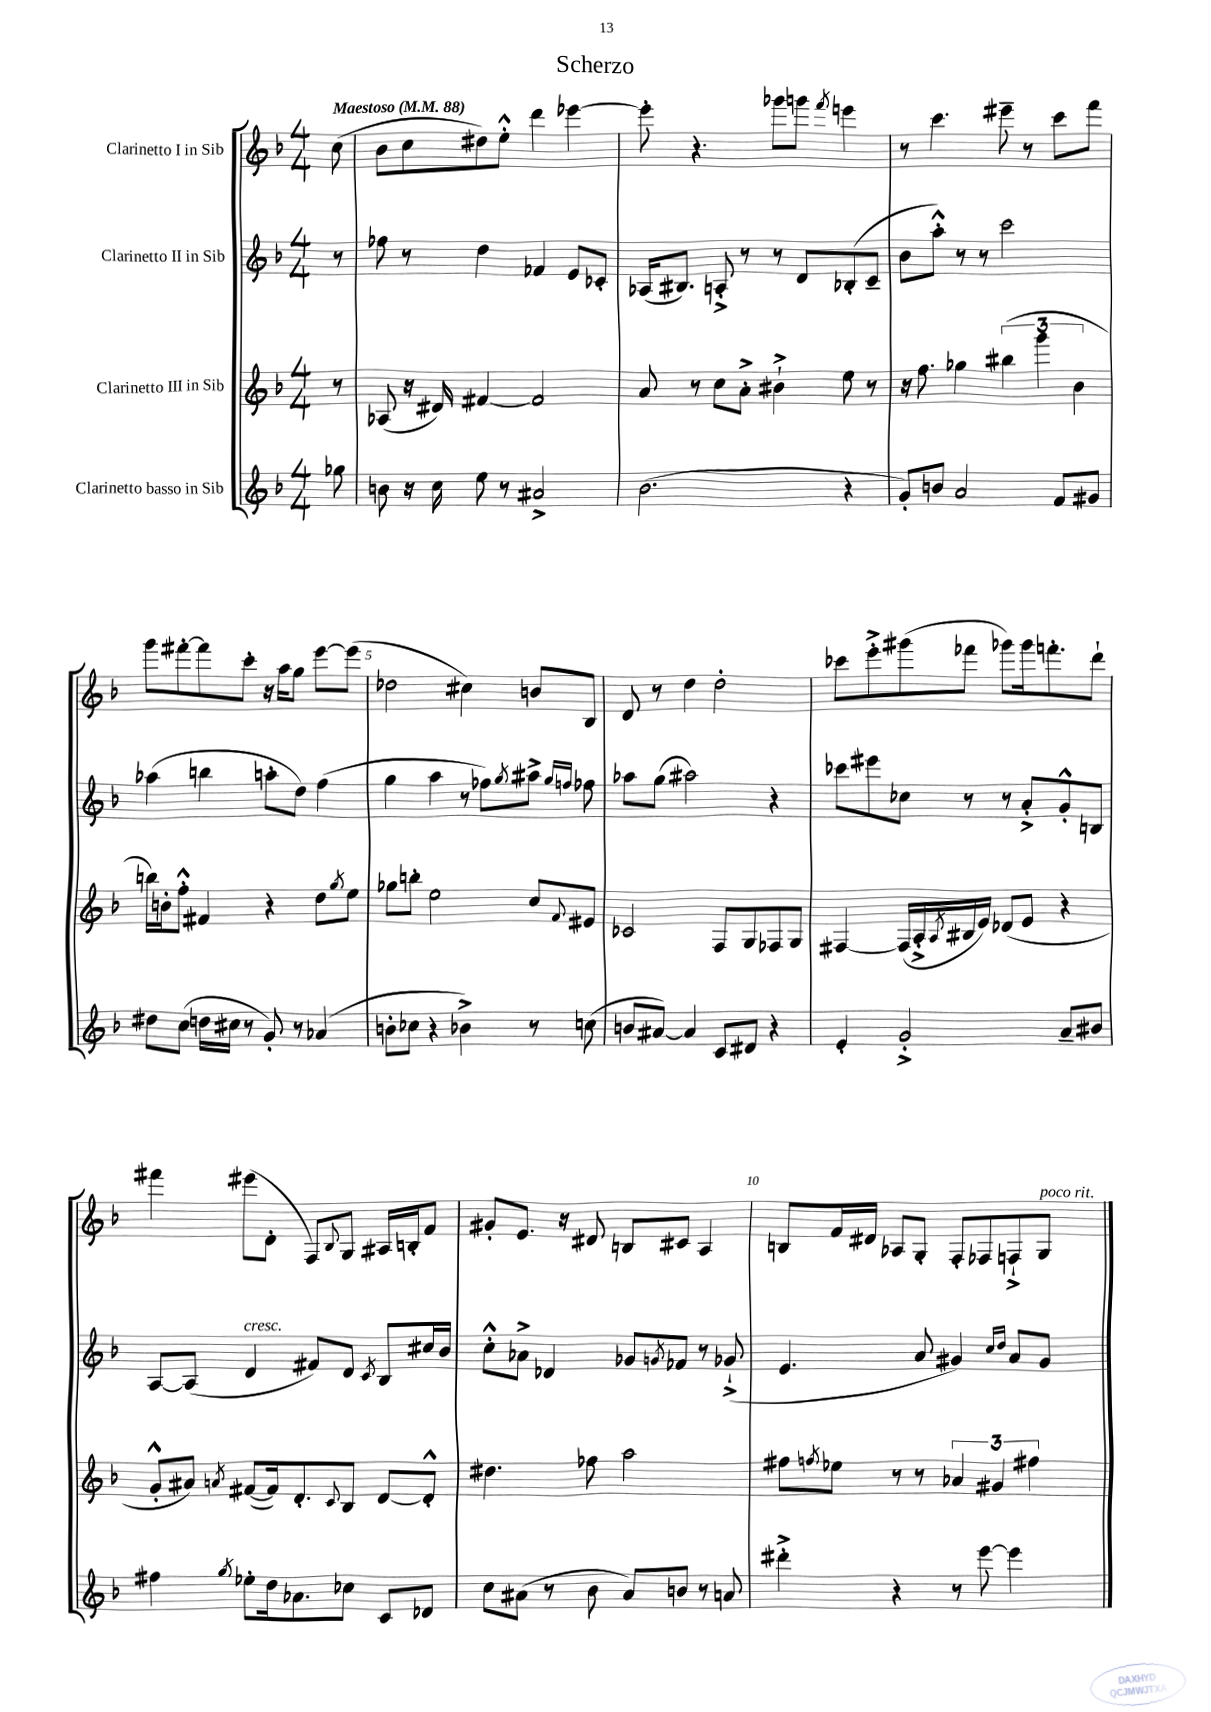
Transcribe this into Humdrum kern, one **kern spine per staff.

**kern	**kern	**kern	**kern
*part4	*part3	*part2	*part1
*staff4	*staff3	*staff2	*staff1
*I"Clarinetto basso in Sib	*I"Clarinetto III in Sib	*I"Clarinetto II in Sib	*I"Clarinetto I in Sib
*clefG2	*clefG2	*clefG2	*clefG2
*k[b-]	*k[b-]	*k[b-]	*k[b-]
*M4/4	*M4/4	*M4/4	*M4/4
*MM88	*MM88	*MM88	*MM88
=	=	=	=
!	!	!	!LO:TX:a:B:t=Maestoso
8gg-X\	8r	8r	(8cc\
=1	=1	=1	=1
8bn\	(8A-X/	8ff-X\	8b-\L
16r	16r	8r	8cc\
16cc\	16d#X/)	.	.
8ee\	[4f#X/	4dd\	8dd#X\)
8r	.	.	8ee'^^\J
2a#X^/	2f#/]	4f-X/	4ddd\
.	.	8e/L	[4eee-X\
.	.	8c-X'/J	.
=2	=2	=2	=2
(2.b-\	8a/	(16A-X/KL	8eee-'\]
.	.	8.B#X/J)	.
.	8r	.	4.r
.	8cc\L	8An'^/	.
.	8a'^\J	8r	.
.	4b#X`^\	8r	8ggg-X\L
.	.	8d/L	8gggn\J
.	.	.	8qfff/
4r	8ee\	(8B-X'/	4eeen\
.	8r	8c~/J	.
=3	=3	=3	=3
8g'/L)	16r	8b-\L	8r
.	8.ff\	.	.
8bn/J	.	8aa'^^\J)	4.ccc\
2a/	4gg-X\	8r	.
.	.	8r	.
.	(6bb#X\	2ccc\	8eee#X~\
.	.	.	8r
.	6ggg\	.	.
8f/L	.	.	8ccc\L
.	6b-\	.	.
8g#X/J	.	.	8fff\J
!!LO:LB:g=z
=4	=4	=4	=4
8dd#X\L	16bbn\LL)	(4aa-X\	8ggg\L
.	16bn'\J	.	.
(8cc\J	8ff'^^\J	.	[8fff#X'\
16ddn\LL	4f#X/	4bbn\	8fff#\]
16cc#X\JJ	.	.	.
8r	.	.	8ccc'\J
8g'/)	4r	8aan'\L	16r
.	.	.	16aa\KL
8r	.	8dd\J)	8gg\J
(4a-X/	8dd\L	(4ff\	[8eee\L
.	8qgg/	.	.
.	8ee\J	.	(8eee\J]
=5	=5	=5	=5
8bn'\L	8gg-X\L	4gg\	2dd-X\
8cc-X\J	8bbn'\J	.	.
4r	2ee\	4aa\	.
4b-X^\)	.	8r	4cc#X\)
.	.	8ff-X\L)	.
.	.	8qgg/	.
8r	8cc/L	8aa#X^\J	8bn/L
.	.	16qqgg/LL	.
.	8qqf/	16qqffn/JJ	.
(8ccn\	8e#X/J	8ff-X\	8B-/J
=6	=6	=6	=6
8bn/L	2c-X/	8aa-X\L	8d/
[8a#X/J)	.	(8gg\J	8r
4a#/]	.	2aa#X\)	4dd\
8c/L	8F/L	.	2dd'\
8d#X/J	8G/	.	.
4r	8F-X/	4r	.
.	8G/J	.	.
=7	=7	=7	=7
4e'/	[4F#X/	8ccc-X\L	8ccc-X\L
.	.	8eee#X\	8eee'^\
2g'^/	(16F#/LL]	8cc-X\J	(8ggg#X\
.	16A'^/	.	.
.	8qA/	.	.
.	16B#X/	8r	8fff-X\J
.	16e/JJ)	.	.
.	(8d-X/L	8r	8ggg-X\L)
.	8e/J	8a'^/L	16ggg-\k
.	.	.	8.fffn'\
8a~/L	4r	8g'^^/	.
8b#X/J	.	8Bn/J	8ddd`\J
!!LO:LB:g=z
=8	=8	=8	=8
4ff#X\	8g'^^/L	[8A/L	4fff#X\
.	8a#X/J)	(8A/J]	.
8qgg/	8qan/	.	.
!	!	!LO:TX:a:i:t=cresc.	!
8ee-X'\L	([8f#X/L	4d/	(8eee#X\L
16dd\k	16f#/k])	.	8d'\J
8.a-X\	8.d'/	.	.
.	.	8f#X/L)	8F/L)
.	8qqc/	.	8qqB-/
8cc-X\J	8B-/J	8d/J	8G/J
.	.	8qc/	.
8c/L	[8d/L	8B-/L	16A#X/LL
.	.	.	16Bn'/J
8d-X/J	8d'^^/J]	16cc#X/L	8f/J
.	.	16b-/JJ	.
=9	=9	=9	=9
8cc\L	4.dd#X\	8cc'^^\L	8g#X'/L
(8a#X\J	.	8a-X^\J	8.e/J
8r	.	4d-X/	.
.	.	.	16r
8b-\	8ff-X\	.	8d#X/
8a#/L)	2aa\	8g-X/L	8Bn/L
.	.	8qgn/	.
8bn/J	.	8f-X/J	8c#X/J
8r	.	8r	4A/
8an/	.	(8g-X`^/	.
=10	=10	=10	=10
4ddd#X'^\	8ff#X\L	4.e/	8Bn/L
.	8qffn/	.	.
.	8ee-X\J	.	16f/L
.	.	.	16d#X/JJ
4r	8r	.	8A-X/L
.	8r	8a/	8G'/J
8r	6a-X/	4g#X/)	8F'/L
[8eee\	.	.	8F-X/
.	6g#X/	.	.
.	.	16qqcc/LL	.
.	.	16qqdd/JJ	.
4eee\]	.	8a/L	8Fn`^/
.	6ff#X\	.	.
!	!	!	!LO:TX:a:i:t=poco rit.
.	.	8g#/J	8G/J
==	==	==	==
*-	*-	*-	*-
